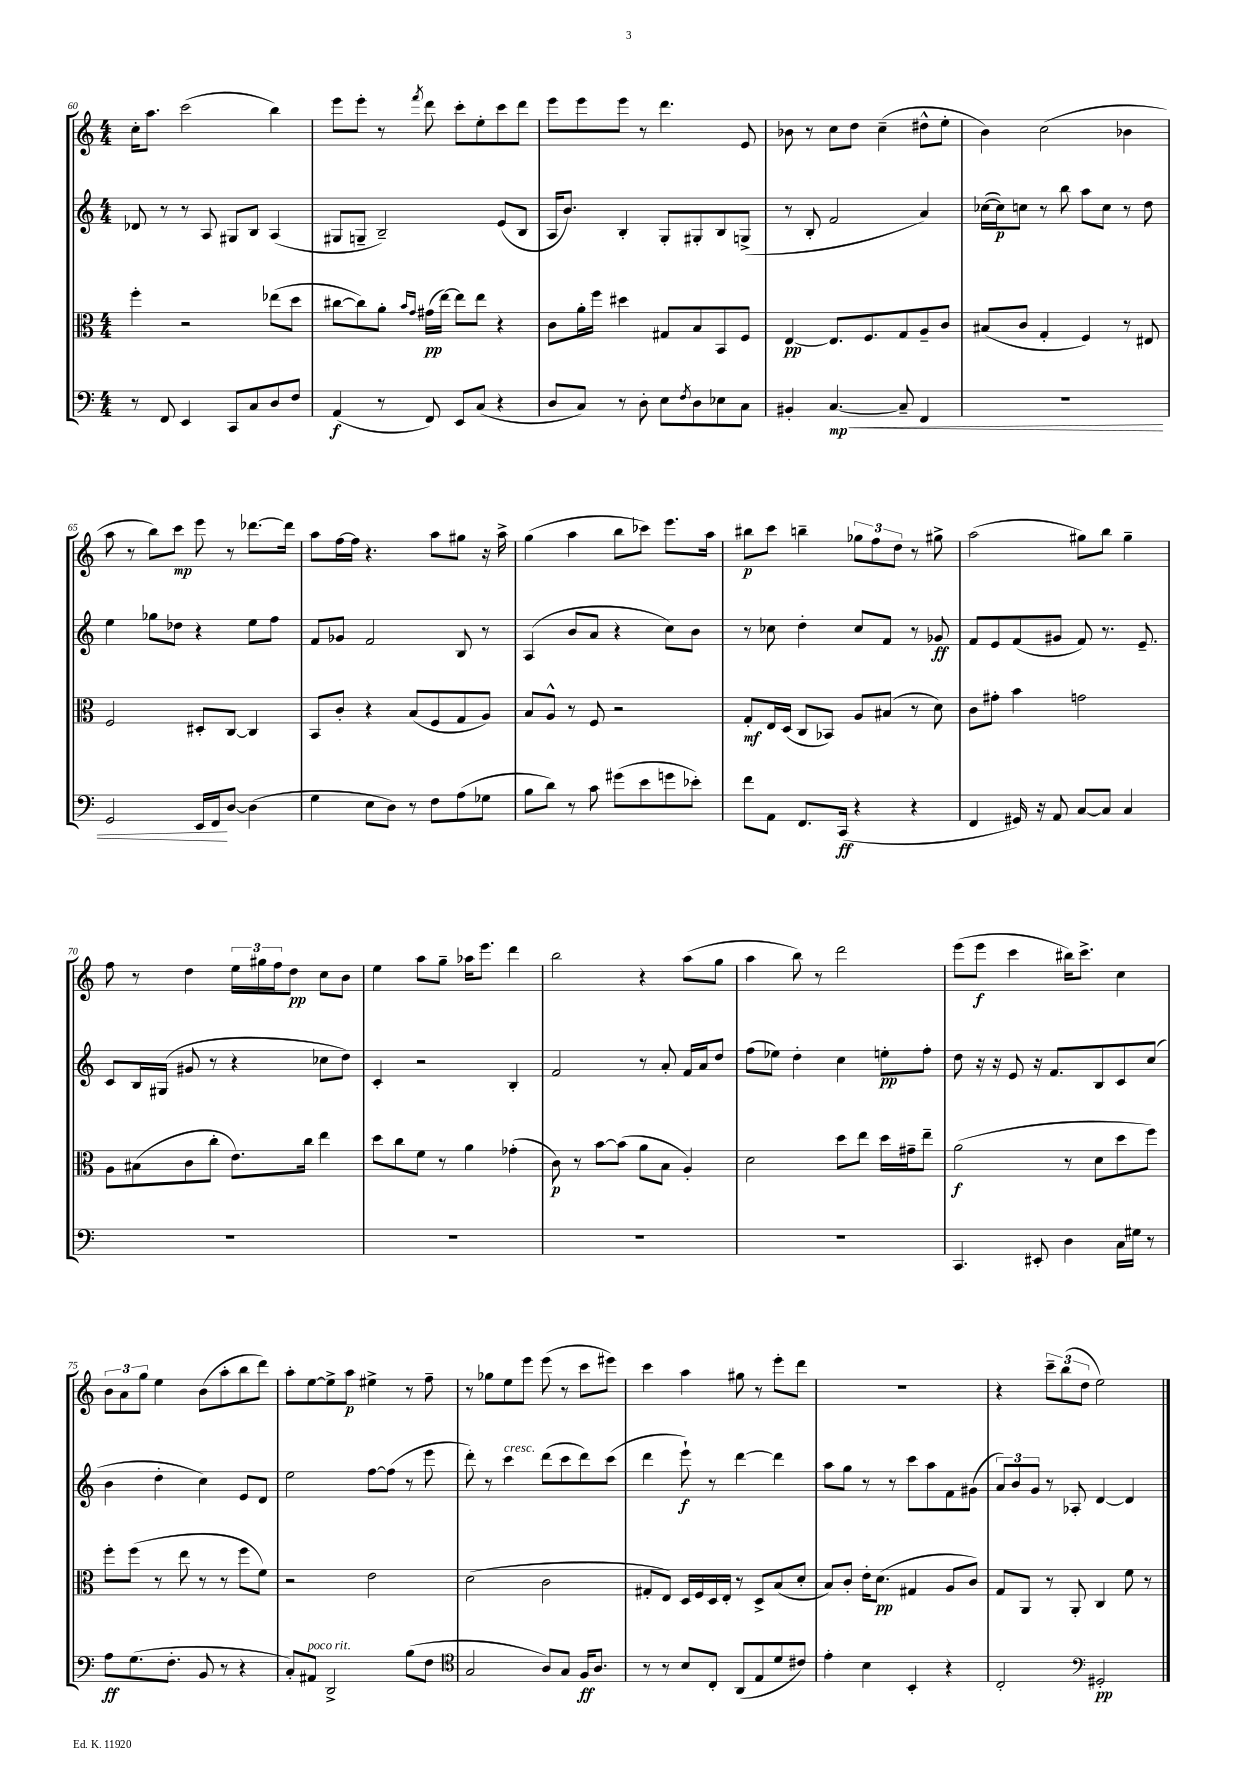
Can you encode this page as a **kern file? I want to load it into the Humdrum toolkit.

**kern	**dynam	**kern	**dynam	**kern	**dynam	**kern	**dynam
*part4	*part4	*part3	*part3	*part2	*part2	*part1	*part1
*staff4	*staff4	*staff3	*staff3	*staff2	*staff2	*staff1	*staff1
*clefF4	*	*clefC3	*	*clefG2	*	*clefG2	*
*k[]	*	*k[]	*	*k[]	*	*k[]	*
*M4/4	*	*M4/4	*	*M4/4	*	*M4/4	*
=60	=60	=60	=60	=60	=60	=60	=60
8r	.	4ff'\	.	8d-X/	.	16cc'\KL	.
.	.	.	.	.	.	8.aa\J	.
8FF/	.	.	.	8r	.	.	.
4EE/	.	2r	.	8r	.	(2ccc\	.
.	.	.	.	8A/	.	.	.
8CC/L	.	.	.	8G#X/L	.	.	.
8C/	.	.	.	8B/J	.	.	.
8D/	.	(8ee-X\L	.	(4A/	.	4bb\)	.
8F/J	.	8dd\J	.	.	.	.	.
=61	=61	=61	=61	=61	=61	=61	=61
(4AA/	f	[8cc#X\L	.	8G#X/L	.	8eee\L	.
.	.	8cc#\])	.	8Gn~/J	.	8eee'\J	.
8r	.	8a'\J	.	2B~/)	.	8r	.
.	.	16qqb/LL	.	.	.	.	.
.	.	16qqg/JJ	.	.	.	8qfff/	.
8FF/)	.	(16g#X\LL	pp	.	.	8ddd\	.
.	.	[16ee\JJ)	.	.	.	.	.
8EE/L	.	8ee\L]	.	.	.	8ccc'\L	.
(8C/J	.	8ee\J	.	.	.	8ee'\	.
4r	.	4r	.	(8e/L	.	8ccc\	.
.	.	.	.	8B/J	.	8ddd\J	.
=62	=62	=62	=62	=62	=62	=62	=62
8D/L	.	8c\L	.	16A/KL	.	8eee\L	.
.	.	.	.	8.b/J)	.	.	.
8C/J)	.	16a'\L	.	.	.	8eee\	.
.	.	16ff\JJ	.	.	.	.	.
8r	.	4dd#X\	.	4B'/	.	8eee\J	.
8D'\	.	.	.	.	.	8r	.
8E\L	.	8G#X/L	.	8G'/L	.	4.ddd\	.
8qF/	.	.	.	.	.	.	.
8D\	.	8B/	.	8G#X'/	.	.	.
8E-X\	.	8BB/	.	8B/	.	.	.
8C\J	.	8F/J	.	(8Gn^/J	.	8e/	.
=63	=63	=63	=63	=63	=63	=63	=63
4BB#X'/	.	[4E/	pp	8r	.	8b-X\	.
.	.	.	.	8B'/	.	8r	.
!	!LO:HP:b	!	!	!	!	!	!
[4.C/	< mp	8.E/L]	.	2f/	.	8cc\L	.
.	.	.	.	.	.	8dd\J	.
.	.	8.F/	.	.	.	.	.
.	.	.	.	.	.	(4cc~\	.
8C~/]	.	8G/	.	.	.	.	.
4FF/	.	8A~/	.	4a/)	.	8dd#X^^\L	.
.	.	8c/J	.	.	.	8ee'\J	.
=64	=64	=64	=64	=64	=64	=64	=64
1r	.	(8B#X/L	.	([16cc-X\LL	.	4b\)	.
.	.	.	.	16cc-\J])	p	.	.
.	.	8c/J	.	8ccn\J	.	.	.
.	.	4G'/	.	8r	.	(2cc\	.
.	.	.	.	8bb\	.	.	.
.	.	4F/)	.	8aa\L	.	.	.
.	.	.	.	8cc\J	.	.	.
.	.	8r	.	8r	.	4b-X\	.
.	.	8E#X/	.	8dd\	.	.	.
!!LO:LB:g=z
=65	=65	=65	=65	=65	=65	=65	=65
2GG/	.	2F/	.	4ee\	.	8aa\	.
.	.	.	.	.	.	8r	.
.	.	.	.	8gg-X\L	.	8bb\L)	.
.	.	.	.	8dd-X\J	.	8ccc\J	mp
16EE/LL	.	8D#X'/L	.	4r	.	8eee\	.
16FF/J	.	.	.	.	.	.	.
[8D/J	[	[8C/J	.	.	.	8r	.
(4D\]	.	4C/]	.	8ee\L	.	[8.ddd-X\L	.
.	.	.	.	8ff\J	.	.	.
.	.	.	.	.	.	16ddd-\Jk]	.
=66	=66	=66	=66	=66	=66	=66	=66
4G\	.	8BB/L	.	8f/L	.	8aa\L	.
.	.	8c'/J	.	8g-X/J	.	[16ff\L	.
.	.	.	.	.	.	16ff\JJ]	.
8E\L	.	4r	.	2f/	.	4.r	.
8D\J)	.	.	.	.	.	.	.
8r	.	(8B/L	.	.	.	.	.
8F\L	.	8F/	.	.	.	8aa\L	.
(8A\	.	8G/	.	8B/	.	8gg#X\J	.
8G-X\J	.	8A/J)	.	8r	.	16r	.
.	.	.	.	.	.	16aa^\	.
=67	=67	=67	=67	=67	=67	=67	=67
8B\L	.	8B/L	.	(4A/	.	(4gg\	.
8d\J)	.	8A^^/J	.	.	.	.	.
8r	.	8r	.	8b/L	.	4aa\	.
8c\	.	8F/	.	8a/J	.	.	.
(8g#X\L	.	2r	.	4r	.	8bb\L	.
8e\	.	.	.	.	.	8ccc-X\J)	.
8gn\	.	.	.	8cc\L)	.	8.eee\L	.
8e-X'\J)	.	.	.	8b\J	.	.	.
.	.	.	.	.	.	16aa\Jk	.
=68	=68	=68	=68	=68	=68	=68	=68
8f\L	.	8G'/L	mf	8r	.	8bb#X\L	p
8AA\J	.	16E/L	.	8cc-X\	.	8ccc\J	.
.	.	(16D/JJ	.	.	.	.	.
8.FF/L	.	8C/L	.	4dd'\	.	4bbn~\	.
.	.	8BB-X/J)	.	.	.	.	.
(16CC/Jk	ff	.	.	.	.	.	.
4r	.	8A/L	.	8cc-/L	.	12gg-X\L	.
.	.	.	.	.	.	12ff\	.
.	.	(8B#X/J	.	8f/J	.	.	.
.	.	.	.	.	.	12dd\J	.
4r	.	8r	.	8r	.	8r	.
.	.	8d\)	.	8g-X/	ff	8gg#X^\	.
=69	=69	=69	=69	=69	=69	=69	=69
4FF/	.	8c\L	.	8f/L	.	(2aa\	.
.	.	8g#X'\J	.	8e/	.	.	.
16GG#X/)	.	4b\	.	(8f/	.	.	.
16r	.	.	.	.	.	.	.
8AA/	.	.	.	8g#X/J	.	.	.
[8C/L	.	2gn\	.	8f/)	.	8gg#X\L)	.
8C/J]	.	.	.	8.r	.	8bb\J	.
4C/	.	.	.	.	.	4gg#~\	.
.	.	.	.	8.e~/	.	.	.
!!LO:LB:g=z
=70	=70	=70	=70	=70	=70	=70	=70
1r	.	8A\L	.	8c/L	.	8ff\	.
.	.	(8B#X\	.	16B/L	.	8r	.
.	.	.	.	(16G#X/JJ	.	.	.
.	.	8c\	.	8g#X/	.	4dd\	.
.	.	8cc'\J	.	8r	.	.	.
.	.	8.e\L)	.	4r	.	24ee\LL	.
.	.	.	.	.	.	24gg#X\	.
.	.	.	.	.	.	24ff\J	.
.	.	.	.	.	.	8dd\J	pp
.	.	16cc\Jk	.	.	.	.	.
.	.	4ee\	.	8cc-X\L	.	8cc\L	.
.	.	.	.	8dd\J)	.	8b\J	.
=71	=71	=71	=71	=71	=71	=71	=71
1r	.	8dd\L	.	4c'/	.	4ee\	.
.	.	8cc\	.	.	.	.	.
.	.	8f\J	.	2r	.	8aa\L	.
.	.	8r	.	.	.	8gg~\J	.
.	.	4a\	.	.	.	16aa-X\KL	.
.	.	.	.	.	.	8.eee\J	.
.	.	(4g-X'\	.	4B'/	.	4ddd\	.
=72	=72	=72	=72	=72	=72	=72	=72
1r	.	8c\)	p	2f/	.	2bb\	.
.	.	8r	.	.	.	.	.
.	.	[8b\L	.	.	.	.	.
.	.	(8b\J]	.	.	.	.	.
.	.	8a\L	.	8r	.	4r	.
.	.	8B\J	.	8a'/	.	.	.
.	.	4A'/)	.	16f/LL	.	(8aa\L	.
.	.	.	.	16a/J	.	.	.
.	.	.	.	8dd/J	.	8gg\J	.
=73	=73	=73	=73	=73	=73	=73	=73
1r	.	2d\	.	(8ff\L	.	4aa\	.
.	.	.	.	8ee-X\J)	.	.	.
.	.	.	.	4dd'\	.	8bb\)	.
.	.	.	.	.	.	8r	.
.	.	8dd\L	.	4cc\	.	2ddd\	.
.	.	8ee\J	.	.	.	.	.
.	.	16dd\LL	.	8een'\L	pp	.	.
.	.	16g#X~\J	.	.	.	.	.
.	.	8ee~\J	.	8ff'\J	.	.	.
=74	=74	=74	=74	=74	=74	=74	=74
4.CC/	.	(2a\	f	8dd\	.	(8eee\L	.
.	.	.	.	16r	.	8eee\J	f
.	.	.	.	16r	.	.	.
.	.	.	.	8e/	.	4ccc\	.
8EE#X'/	.	.	.	16r	.	.	.
.	.	.	.	8.f/L	.	.	.
4D\	.	8r	.	.	.	16bb#X\KL)	.
.	.	.	.	.	.	8.ccc^\J	.
.	.	8d\L	.	8B/	.	.	.
16C\LL	.	8dd\	.	8c/	.	4cc\	.
16G#X\JJ	.	.	.	.	.	.	.
8r	.	8ff\J)	.	(8cc/J	.	.	.
!!LO:LB:g=z
=75	=75	=75	=75	=75	=75	=75	=75
8A\L	ff	8ff'\L	.	4b\	.	12b\L	.
.	.	.	.	.	.	12a\	.
(8.G\	.	(8ff\J	.	.	.	.	.
.	.	.	.	.	.	12gg\J	.
.	.	8r	.	4dd'\	.	4ee\	.
8.F'\J	.	.	.	.	.	.	.
.	.	8ee\	.	.	.	.	.
8BB/	.	8r	.	4cc\)	.	(8b\L	.
8r	.	8r	.	.	.	8aa'\	.
4r	.	8ff\L	.	8e/L	.	8bb\	.
.	.	8f\J)	.	8d/J	.	8ddd\J)	.
=76	=76	=76	=76	=76	=76	=76	=76
8C'/L)	.	2r	.	2ee\	.	8aa'\L	.
!LO:TX:a:i:t=poco rit.	!	!	!	!	!	!	!
8AA#X/J	.	.	.	.	.	[8ee\	.
2DD^/	.	.	.	.	.	8ee^\]	.
.	.	.	.	.	.	8aa\J	p
.	.	2e\	.	[8ff\L	.	4ee#X^\	.
.	.	.	.	(8ff\J]	.	.	.
(8B\L	.	.	.	8r	.	8r	.
8F\J	.	.	.	8eee\	.	8ff~\	.
=77	=77	=77	=77	=77	=77	=77	=77
*clefC4	*	*	*	*	*	*	*
2G/	.	(2d\	.	8ddd'\)	.	8r	.
.	.	.	.	8r	.	8gg-X\L	.
!	!	!	!	!LO:TX:a:i:t=cresc.	!	!	!
.	.	.	.	4ccc\	.	8ee\	.
.	.	.	.	.	.	8eee\J	.
8A/L)	.	2c\	.	(8ddd\L	.	(8eee\	.
8G/J	.	.	.	8ccc\	.	8r	.
16F/KL	ff	.	.	8ddd\)	.	8ccc\L	.
8.A/J	.	.	.	.	.	.	.
.	.	.	.	(8ccc\J	.	8eee#X\J)	.
=78	=78	=78	=78	=78	=78	=78	=78
8r	.	8G#X'/L	.	4ddd\	.	4ccc\	.
8r	.	8E/J)	.	.	.	.	.
8B/L	.	16D/LL	.	8eee`\)	f	4aa\	.
.	.	16F/	.	.	.	.	.
8C'/J	.	16D/	.	8r	.	.	.
.	.	16E'/JJ	.	.	.	.	.
(8AA/L	.	8r	.	[4ddd\	.	8gg#X\	.
8E/	.	8D^/L	.	.	.	8r	.
8d/	.	(8B/	.	4ddd\]	.	8eee'\L	.
8c#X/J)	.	8d'/J	.	.	.	8ddd\J	.
=79	=79	=79	=79	=79	=79	=79	=79
4e'\	.	8B/L)	.	8aa\L	.	1r	.
.	.	8c'/J	.	8gg\J	.	.	.
4B\	.	16e'\KL	.	8r	.	.	.
.	.	(8.d\J	pp	.	.	.	.
.	.	.	.	8r	.	.	.
4BB'/	.	4G#X/	.	8ccc\L	.	.	.
.	.	.	.	8aa\	.	.	.
4r	.	8A/L	.	8f\	.	.	.
.	.	8c/J)	.	(8g#X\J	.	.	.
=80	=80	=80	=80	=80	=80	=80	=80
2C'/	.	8G/L	.	12a/L)	.	4r	.
.	.	.	.	12b/	.	.	.
.	.	8AA/J	.	.	.	.	.
.	.	.	.	12g/J	.	.	.
.	.	8r	.	8r	.	12ccc~\L	.
.	.	.	.	.	.	(12bb\	.
.	.	8AA'/	.	8A-X'/	.	.	.
.	.	.	.	.	.	12dd\J	.
*clefF4	*	*	*	*	*	*	*
2GG#X'/	pp	4C/	.	[4d/	.	2ee\)	.
.	.	8f\	.	4d/]	.	.	.
.	.	8r	.	.	.	.	.
==	==	==	==	==	==	==	==
*-	*-	*-	*-	*-	*-	*-	*-
